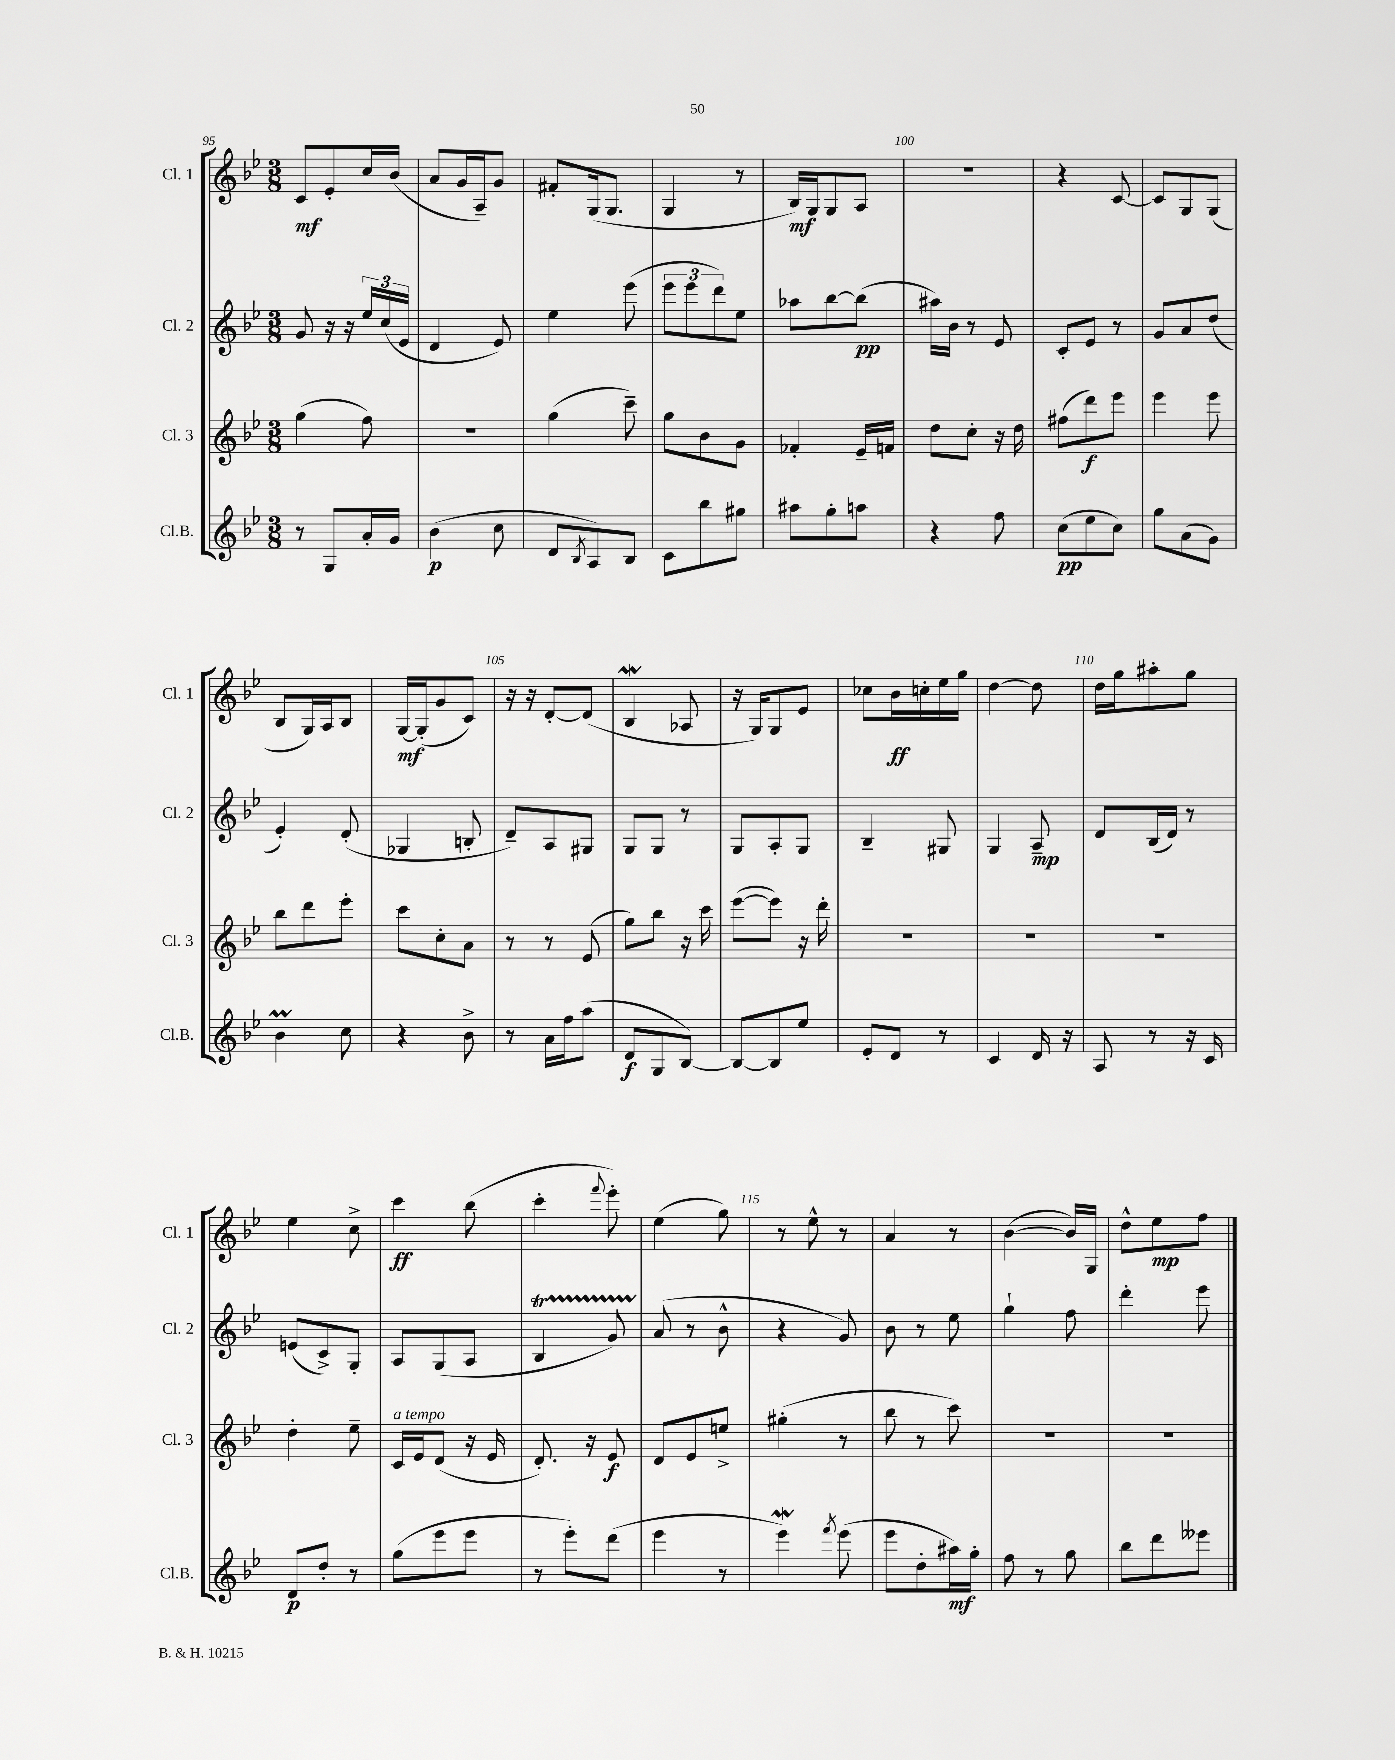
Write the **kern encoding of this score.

**kern	**kern	**kern	**kern
*staff4	*staff3	*staff2	*staff1
*clefG2	*clefG2	*clefG2	*clefG2
*k[b-e-]	*k[b-e-]	*k[b-e-]	*k[b-e-]
*M3/8	*M3/8	*M3/8	*M3/8
8r	(4gg\	8g/	8c/L
8G/L	.	16r	8e-'/
.	.	16r	.
16a'/L	8ff\)	24ee-/LL	16cc/L
.	.	(24cc/	.
16g/JJ	.	.	(16b-/JJ
.	.	24e-/JJ	.
=	=	=	=
(4b-\	4.r	4d/	8a/L
.	.	.	16g/L
.	.	.	16A~/J)
8cc\	.	8e-/)	8g/J
=	=	=	=
8d/L	(4gg\	4ee-\	8f#'/L
8qB-/	.	.	.
8A/)	.	.	(16G/k
.	.	.	8.G/J
8B-/J	8ccc~\)	(8eee-\	.
=	=	=	=
8c\L	8gg\L	12eee-\L	4G/
.	.	12eee-\	.
8bb-\	8b-\	.	.
.	.	12ddd\)	.
8gg#\J	8g\J	8ee-\J	8r
=	=	=	=
8aa#\L	4f-'/	8aa-\L	16B-/LL)
.	.	.	16G/J
8gg'\	.	[8bb-\	8G/
8aa\J	16e-~/LL	(8bb-\]J	8A/J
.	16f/JJ	.	.
=	=	=	=
4r	8dd\L	16aa#\LL)	4.r
.	.	16b-\JJ	.
.	8cc'\J	8r	.
8ff\	16r	8e-/	.
.	16dd\	.	.
=	=	=	=
(8cc\L	(8ff#\L	8c'/L	4r
8ee-\	8ddd\)	8e-/J	.
8cc\J)	8eee-\J	8r	[8c/
=	=	=	=
8gg\L	4eee-\	8g/L	8c/]L
(8a\	.	8a/	8G/
8g\J)	8eee-\	(8dd/J	(8G/J
=	=	=	=
4b-\	8bb-\L	4e-'/)	8B-/L
.	8ddd\	.	16G/L)
.	.	.	16A/J
8cc\	8eee-'\J	(8d'/	8B-/J
=	=	=	=
4r	8ccc\L	4G-/	[16G/LL
.	.	.	(16G'/]J
.	8cc'\	.	8g/
8b-^\	8a\J	8B'/	8c/J)
=	=	=	=
8r	8r	8d~/L)	16r
.	.	.	16r
16a\LL	8r	8A/	[8d'/L
16ff\J	.	.	.
(8aa\J	(8e-/	8G#/J	(8d/]J
=	=	=	=
8d/L	8gg\L)	8G/L	4B-/
8G/	8bb-\J	8G/J	.
[8B-/J)	16r	8r	8A-/
.	16ccc\	.	.
=	=	=	=
8B-/_L	([8eee-\L	8G/L	16r
.	.	.	16G/LK)
8B-/]	8eee-\]J)	8A'/	8G/
8ee-/J	16r	8G/J	8e-/J
.	16ddd'\	.	.
=	=	=	=
8e-'/L	4.r	4B-~/	8cc-\L
8d/J	.	.	16b-\L
.	.	.	16cc'\
8r	.	8G#/	16ee-\
.	.	.	16gg\JJ
=	=	=	=
4c/	4.r	4G/	[4dd\
16d/	.	8A~/	8dd\]
16r	.	.	.
=	=	=	=
8A/	4.r	8d/L	16dd\LL
.	.	.	16gg\J
8r	.	(16B-/L	8aa#'\
.	.	16d/JJ)	.
16r	.	8r	8gg\J
16c/	.	.	.
=	=	=	=
8d/L	4dd'\	(8e/L	4ee-\
8dd'/J	.	8c^/)	.
8r	8ee-~\	8G'/J	8cc^\
=	=	=	=
(8gg\L	16c/LL	8A/L	4ccc\
.	16e-/J	.	.
8eee-\	(8d/J	(8G/	.
8eee-\J	16r	8A/J	(8bb-\
.	16e-/	.	.
=	=	=	=
8r	8.d'/)	4B-/	4ccc'\
8eee-'\L)	.	.	.
.	16r	.	.
.	.	.	8qqfff/
(8ddd\J	8e-/	8g/)	8eee-'\)
=	=	=	=
4eee-\	8d/L	(8a/	(4ee-\
.	8e-/	8r	.
8r	8ee^/J	8b-^^\	8gg\)
=	=	=	=
4eee-\)	(4gg#'\	4r	8r
.	.	.	8ee-^^\
8qfff/	.	.	.
(8eee-\	8r	8g/)	8r
=	=	=	=
8eee-\L	8bb-\	8b-\	4a/
8dd'\	8r	8r	.
16aa#\L)	8ccc\)	8ee-\	8r
16gg'\JJ	.	.	.
=	=	=	=
8ff\	4.r	4gg`\	([4b-\
8r	.	.	.
8gg\	.	8ff\	16b-/]LL)
.	.	.	16G/JJ
=	=	=	=
8bb-\L	4.r	4ddd'\	8dd^^\L
8ddd\	.	.	8ee-\
8eee--\J	.	8eee-\	8ff\J
==	==	==	==
*-	*-	*-	*-
